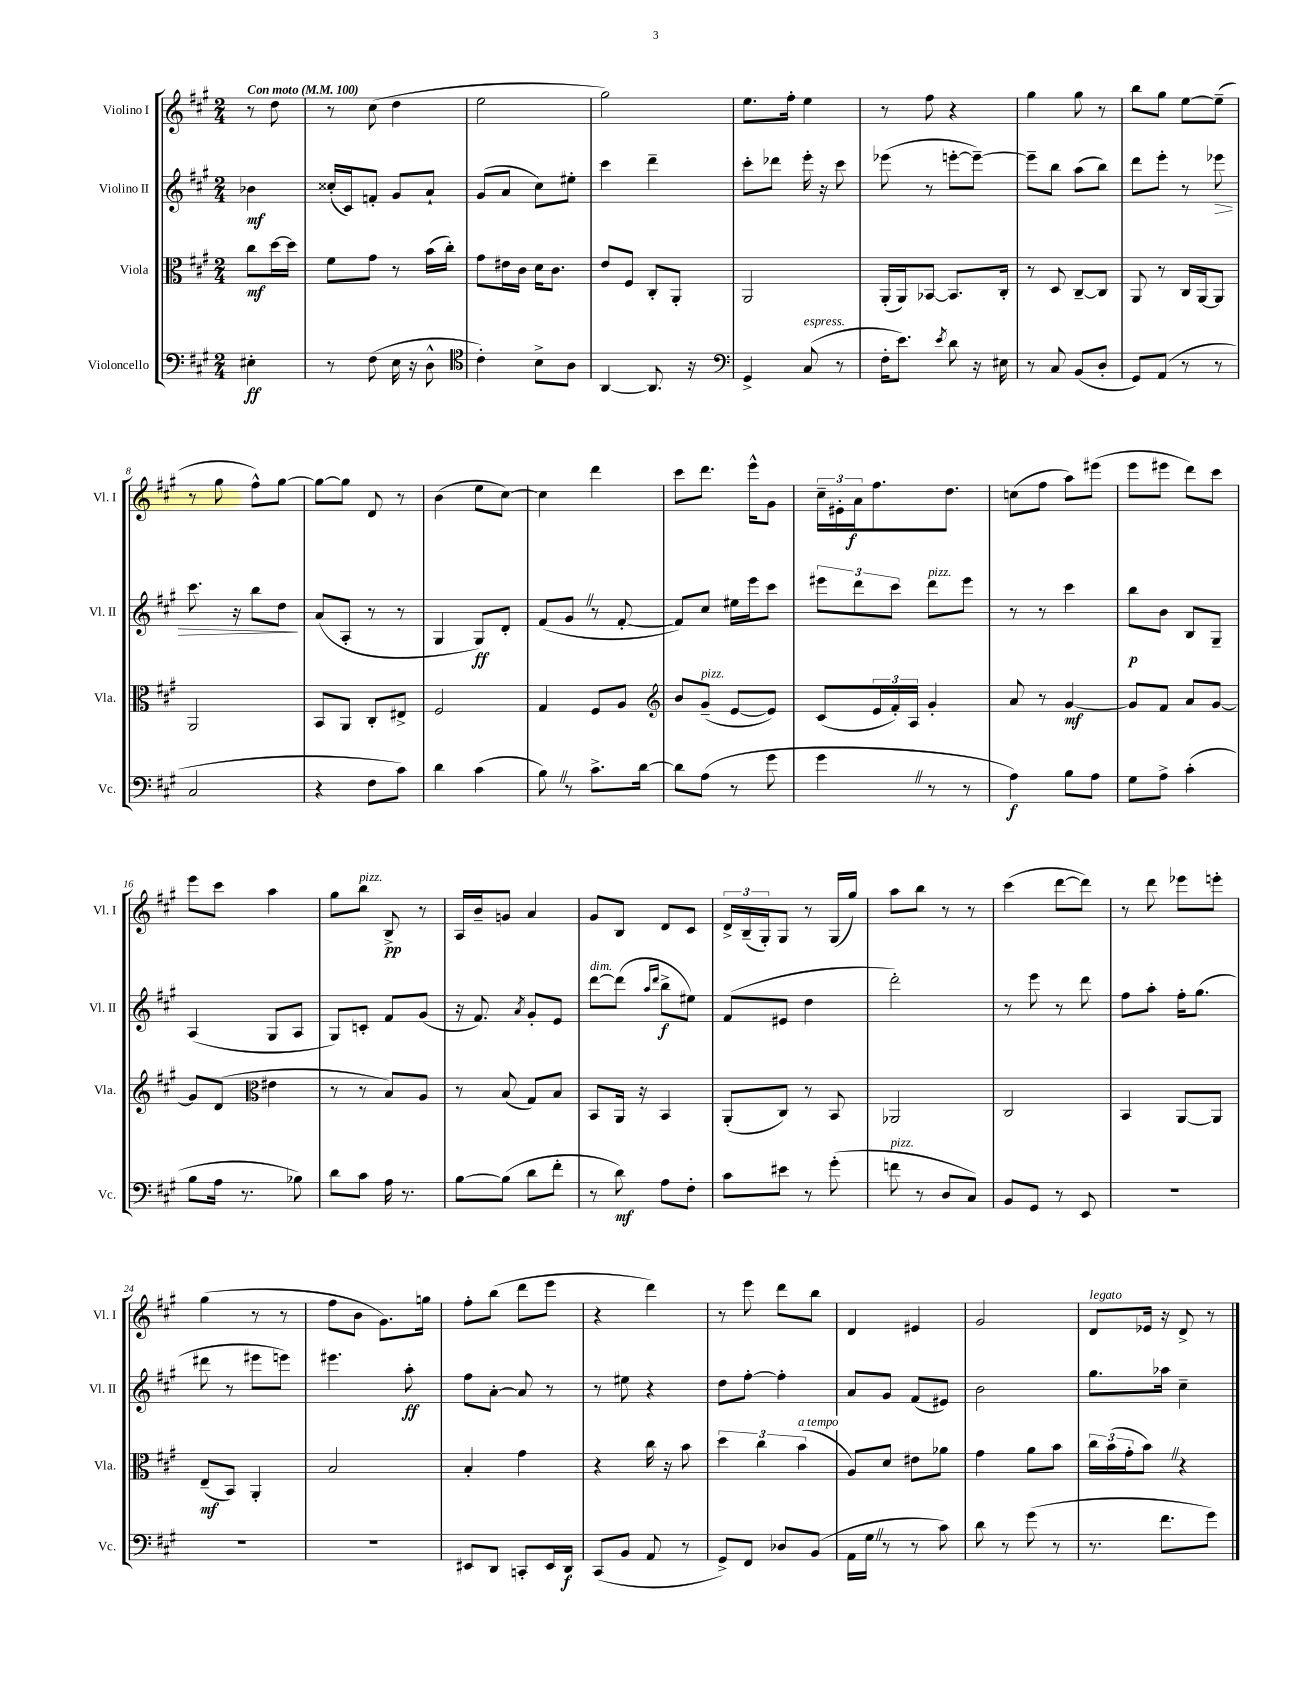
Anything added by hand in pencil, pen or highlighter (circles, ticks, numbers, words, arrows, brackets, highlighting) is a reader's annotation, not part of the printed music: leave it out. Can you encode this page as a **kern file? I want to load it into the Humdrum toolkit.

**kern	**kern	**kern	**kern
*staff4	*staff3	*staff2	*staff1
*clefF4	*clefC3	*clefG2	*clefG2
*k[f#c#g#]	*k[f#c#g#]	*k[f#c#g#]	*k[f#c#g#]
*M2/4	*M2/4	*M2/4	*M2/4
*MM100	*MM100	*MM100	*MM100
4E#'\	8cc#\L	4b-\	8r
.	[16dd\L	.	8dd\
.	16dd\]JJ	.	.
=	=	=	=
8r	8f#\L	(16cc##'/LL	8r
.	.	16c#/J)	.
(8F#\	8g#\J	8f'/J	(8cc#\
16E\	8r	8g#/L	4dd\
16r	.	.	.
8D^^\	(16b\LL	8a`/J	.
.	16cc#'\JJ)	.	.
=	=	=	=
*clefC4	*	*	*
4c#'\)	8g#\L	(8g#/L	2ee\
.	16e#\L	8a/J	.
.	16c#\JJ	.	.
8B^\L	16d\LK	8cc#\L)	.
.	8.c#\J	.	.
8A\J	.	8ee#'\J	.
=	=	=	=
[4AA/	8e/L	4ccc#\	2gg#\)
.	8F#/J	.	.
8.AA/]	8C#'/L	4ddd~\	.
.	8AA'/J	.	.
16r	.	.	.
=	=	=	=
*clefF4	*	*	*
4GG#^/	2AA/	8ccc#'\L	8.ee\L
.	.	8ddd-\J	.
.	.	.	16ff#'\Jk
(8C#/	.	16eee'\	4ee\
.	.	16r	.
8r	.	8ccc#\	.
=	=	=	=
16F#'\LK	(16AA'/LL	(8eee-\	8r
8.e\J)	16AA/J)	.	.
.	[8BB-/J	8r	8ff#\
8qe/	.	.	.
8d\	8.BB-/]L	[8eee'\L	4r
16r	.	8eee~\_J)	.
16E#\	16C#'/Jk	.	.
=	=	=	=
8r	8r	8eee~\]L	4gg#\
8C#/	8D/	8bb\J	.
(8BB/L	[8C#~/L	(8aa\L	8gg#\
8D'/J	8C#/]J	8bb\J)	8r
=	=	=	=
8GG#/L)	8AA/	8ddd\L	8bb\L
(8AA/J	8r	8eee'\J	8gg#\J
8r	16C#/LL	8r	[8ee\L
.	[16AA/J	.	.
8r	8AA/]J	8eee-\	(8ee~\]J
=	=	=	=
2C#/	2AA/	8.ccc#\	8r
.	.	.	8gg#\
.	.	16r	.
.	.	8bb\L	8ff#^^\L)
.	.	8dd\J	[8gg#\J
=	=	=	=
4r	8BB/L	(8a/L	8gg#\_L
.	8AA/J	8A'/J	8gg#\]J
8F#\L	8C#'/L	8r	8d/
8c#\J)	8E#^/J	8r	8r
=	=	=	=
4d\	2F#/	4G#/	(4b\
(4c#\	.	8G#/L)	8ee\L
.	.	8d'/J	[8cc#\J)
=	=	=	=
8B\)	4G#/	(8f#/L	4cc#\]
8r	.	8g#/J	.
8.c#^\L	8F#/L	8r	4ddd\
.	8A/J	[8f#'/	.
[16d\Jk	.	.	.
=	=	=	=
*	*clefG2	*	*
8d\]L	8b/L	8f#/]L)	8ccc#\L
(8A\J	(8g#~/J	8cc#/J	8.ddd\J
8r	[8e/L	16ee#\LL	.
.	.	16eee\J	16eee^^\LK
8g#\	8e/]J)	8ccc#\J	8g#\J
=	=	=	=
4g#\	(8c#/L	12eee#\L	24cc#~\LL
.	.	.	24e#'\
.	.	12ddd\	24a\J
.	24e/L	.	8.ff#\
.	24f#'/)	12ccc#\J	.
.	24A/JJ	.	.
8r	4g#'/	8ddd\L	.
.	.	.	8.dd\J
8r	.	8eee#\J	.
=	=	=	=
4A\)	8a/	8r	(8cc\L
.	8r	8r	8ff#\J
8B\L	[4g#/	4ccc#\	8aa\L)
8A\J	.	.	(8eee#\J
=	=	=	=
8G#\L	8g#/]L	8bb\L	8eee\L
8A^\J	8f#/J	8b\J	8eee#\J
(4c#'\	8a/L	8B/L	8ddd\L)
.	[8g#/J	8G#~/J	8ccc#\J
=	=	=	=
8B\L	8g#/]L	(4A/	8eee\L
16A\Jk	(8d/J	.	8ccc#\J
8.r	.	.	.
*	*clefC3	*	*
.	4e#\	8G#/L	4aa\
8B-\)	.	8A/J	.
=	=	=	=
8d\L	8r	8G#/L)	8gg#\L
8c#\J	8r	8c'/J	8bb\J
16A\	8B/L)	8f#/L	8B^/
8.r	.	.	.
.	8A/J	(8g#/J	8r
=	=	=	=
[8B\L	8r	16r	16A/LL
.	.	8.f#/)	16b~/J
(8B\]J	(8B/	.	8g/J
.	.	8qa/	.
8d\L	8G#/L)	8g#'/L	4a/
8f#'\J	8B/J	8e/J	.
=	=	=	=
8r	8BB/L	[8ddd\L	8g#/L
8d\)	16AA/Jk	(8ddd\]J	8B/J
.	16r	.	.
.	.	16qqaa/LL	.
.	.	16qqddd/JJ	.
8A\L	4BB/	8bb^\L	8d/L
8F#'\J	.	8ee#\J)	8c#/J
=	=	=	=
8c#\L	(8AA'/L	(8f#/L	24d^/LL
.	.	.	(24B~/
.	.	.	24G#'/J)
8e#\J	8C#/J)	8e#/J	8G#/J
8r	8r	4dd\	8r
(8g#'\	8BB/	.	(16G#/LL
.	.	.	16gg#/JJ)
=	=	=	=
8f\	2AA-/	2ddd'\)	8aa\L
8r	.	.	8bb\J
8D/L	.	.	8r
8C#/J)	.	.	8r
=	=	=	=
8BB/L	2C#/	8r	(4ccc#\
8GG#/J	.	8eee\	.
8r	.	8r	[8ddd\L
8EE/	.	8ddd\	8ddd\]J)
=	=	=	=
2r	4BB/	8ff#\L	8r
.	.	8aa'\J	8ddd\
.	[8AA/L	16ff#'\LK	8eee-\L
.	.	(8.gg#\J	.
.	8AA/]J	.	8eee'\J
=	=	=	=
2r	(8E~/L	8ddd#\	(4gg#\
.	8BB/J)	8r	.
.	4AA'/	8eee#\L	8r
.	.	8eee\J)	8r
=	=	=	=
2r	2B/	4.eee#\	8ff#\L
.	.	.	8b\J
.	.	.	8.g#\L)
.	.	8aa'\	.
.	.	.	16gg\Jk
=	=	=	=
8EE#/L	4B'/	8ff#\L	8ff#'\L
8DD/J	.	[8a'\J	(8bb\J
8CC'/L	4g#\	8a/]	8ddd\L
16EE#/L	.	8r	8eee\J
16DD/JJ	.	.	.
=	=	=	=
(8CC#/L	4r	8r	4r
8BB/J	.	8ee#\	.
8AA/	16cc#\	4r	4ddd\)
.	16r	.	.
8r	8b\	.	.
=	=	=	=
8GG#^/L)	6dd\	8dd\L	8r
8FF#/J	.	[8ff#'\J	8eee\
.	6cc#\	.	.
8D-/L	.	4ff#'\]	8ddd\L
.	(6b\	.	.
(8BB/J	.	.	8bb\J
=	=	=	=
16AA\LL	8A/L)	8a/L	4d/
16G#\JJ	.	.	.
8r	8d/J	8g#/J	.
8r	8e#\L	(8f#/L	4e#/
8c#\)	8a-\J	8e#/J)	.
=	=	=	=
8d\	4g#\	2b\	2g#/
8r	.	.	.
(8g#\	8a\L	.	.
8r	8b\J	.	.
=	=	=	=
8.r	24cc#\LL	8.gg#\L	8d/L
.	(24b\	.	.
.	24g#'\J	.	.
.	8b\J)	.	16e-/Jk
8.f#\L	.	16aa-\Jk	16r
.	4r	4cc#~\	8d^/
8g#\J)	.	.	8r
==	==	==	==
*-	*-	*-	*-
